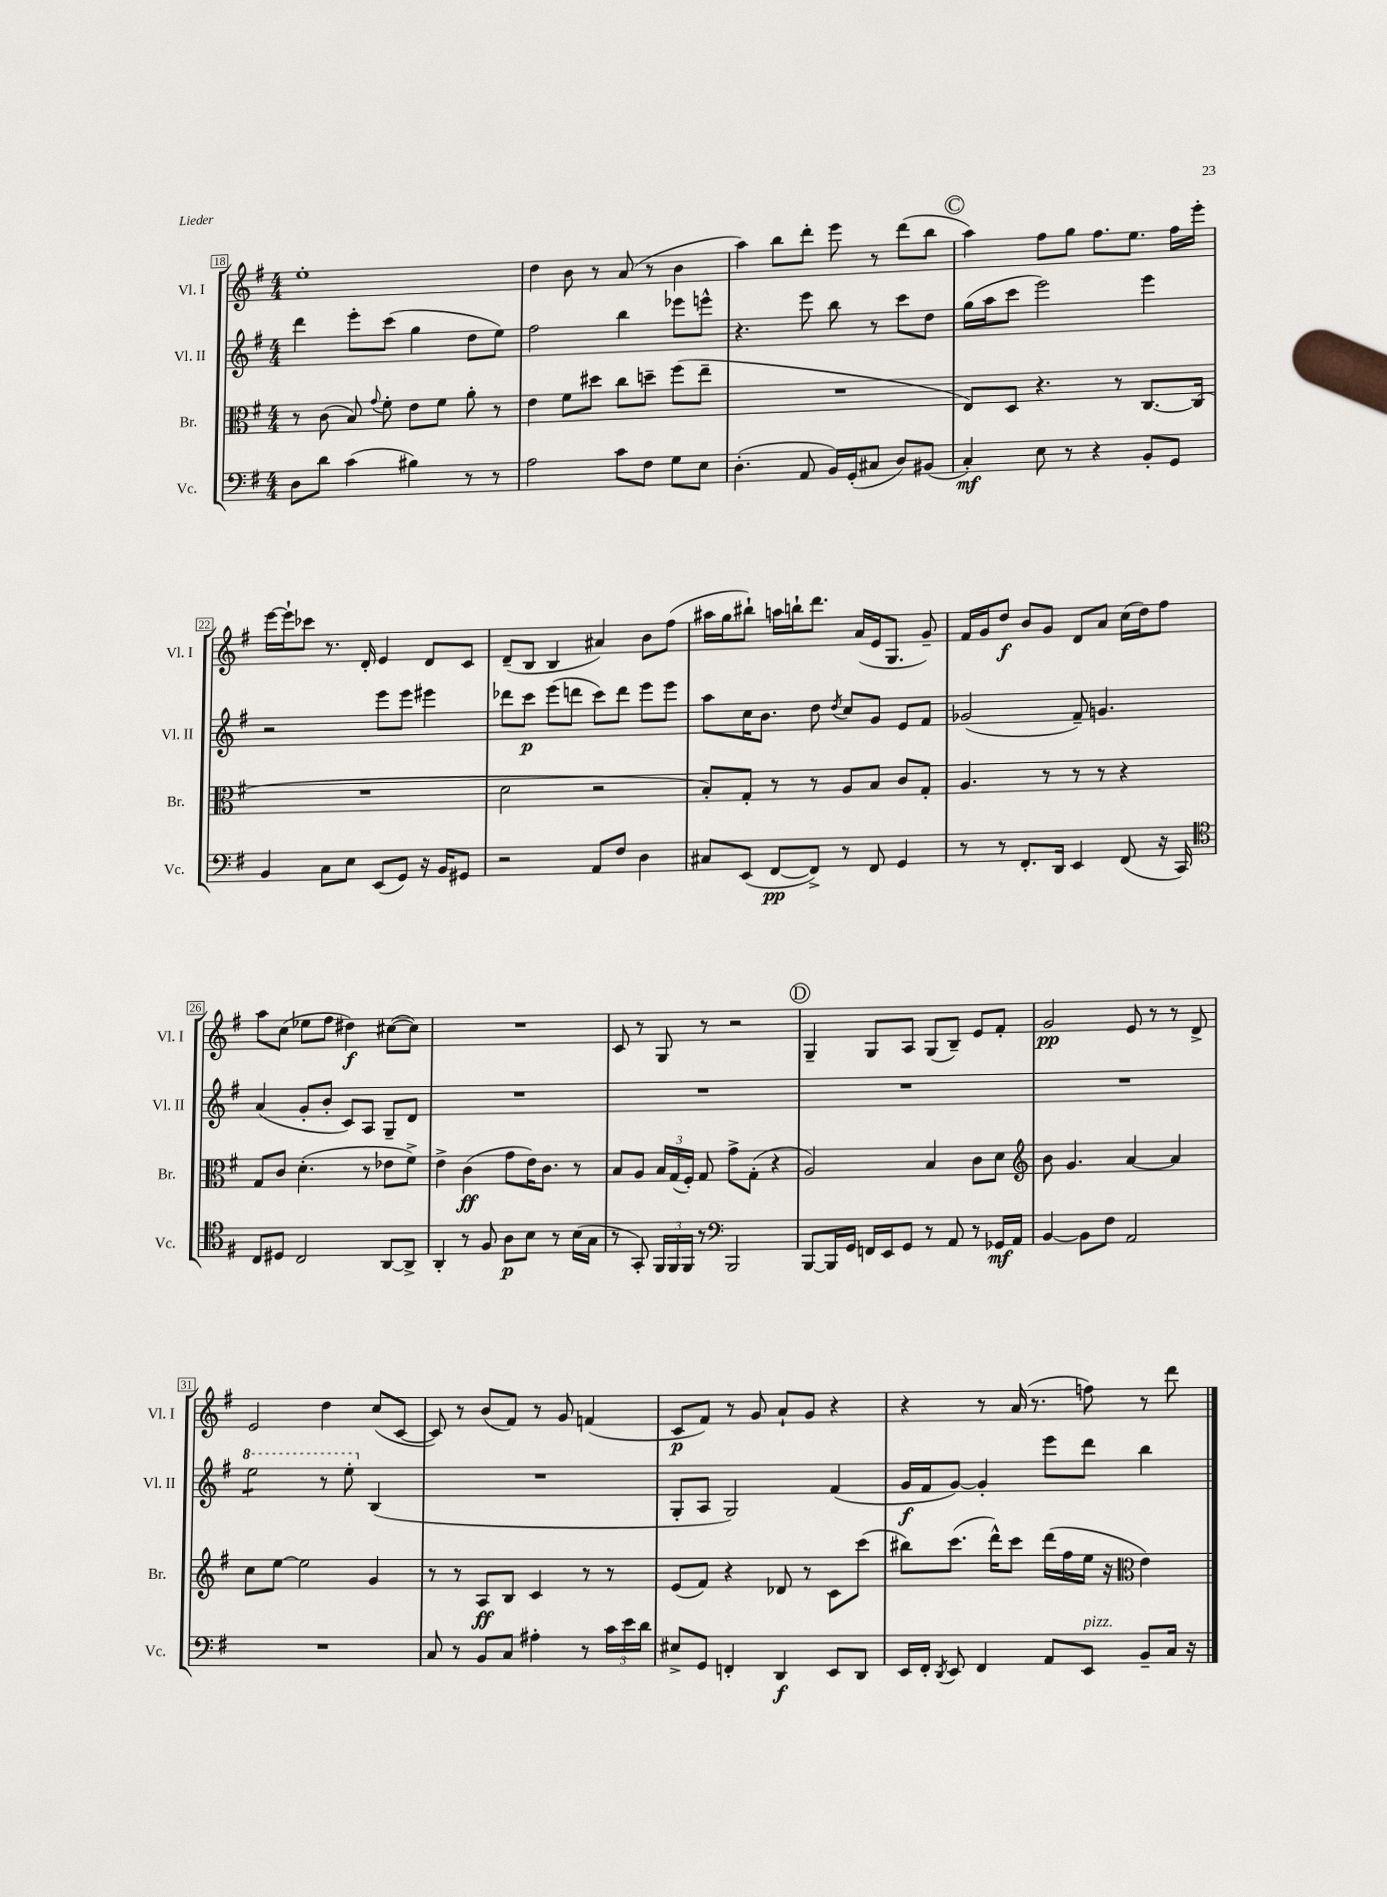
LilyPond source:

<<
\new StaffGroup <<
\new Staff = "s0" \with { instrumentName = "Vl. I" shortInstrumentName = "Vl. I" } {
    \clef treble \key g \major \numericTimeSignature \time 4/4
    \autoBeamOff e''1-. |
    d''4 b'8 r8 a'8( r8 b'4 |
    a''4) b''8[ d'''8]-. e'''8 r8 d'''8[( b''8] |
    \mark \markup { \circle "C" } a''4) fis''8[ g''8] fis''8.[ e''8.] fis''16[ e'''16]-. |
    e'''16[~ e'''16-! ces'''8] r8. d'16-. e'4 d'8[ c'8] |
    d'8[--( b8] b4 ais'4) b'8[ fis''8]( |
    ais''16[ g''16 bis''8]-!) a''16[ b''16-! d'''8.] a'16[( e'16 g8.] g'8--) |
    fis'16[ g'16 d''8]\f b'8[ g'8] d'8[ a'8] c''16[( d''16) fis''8] |
    a''8[ c''8]( ees''8[ fis''8] dis''4\f) cis''8[~( cis''8]) |
    R1 |
    c'8 r8 g8 r8 r2 |
    \mark \markup { \circle "D" } g4-- g8[ a8] g8[( b8]--) e'8[ fis'8]-. |
    g'2\pp e'8 r8 r8 d'8-> |
    e'2 d''4 c''8[( c'8]~ |
    c'8) r8 b'8[( fis'8]) r8 g'8 f'4( |
    c'8[\p fis'8]) r8 g'8 a'8[-! g'8] r4 |
    r4 r8 a'16( r8. f''8) r8 d'''8 \bar "|." |
}
\new Staff = "s1" \with { instrumentName = "Vl. II" shortInstrumentName = "Vl. II" } {
    \clef treble \key g \major \numericTimeSignature \time 4/4
    \autoBeamOff d'''4 e'''8[-. c'''8]( g''4 d''8[ e''8]) |
    fis''2 b''4 ees'''8[ e'''8]-^ |
    r4. e'''8 b''8 r8 c'''8[ d''8] |
    \mark \markup { \circle "C" } g''16[( a''16 c'''8] e'''2) e'''4 |
    r2 e'''8[ e'''8] eis'''4 |
    des'''8[ c'''8]\p e'''8[( d'''8] c'''8[) d'''8] e'''8[ e'''8] |
    a''8[ c''16 b'8.] d''8 \acciaccatura { d''8 } c''8[ g'8] e'8[ fis'8] |
    ges'2( fis'8--) g'4. |
    a'4( g'8[-. b'8]-. c'8[) a8] g8[-- d'8] |
    R1 |
    R1 |
    \mark \markup { \circle "D" } R1 |
    R1 |
    \ottava #1 e'''2:8 r8 e'''8-. \ottava #0 b4( |
    R1 |
    g8[-. a8] g2) fis'4( |
    g'16[\f fis'16 g'8]~) g'4-. e'''8[ d'''8] b''4 \bar "|." |
}
\new Staff = "s2" \with { instrumentName = "Br." shortInstrumentName = "Br." } {
    \clef alto \key g \major \numericTimeSignature \time 4/4
    \autoBeamOff r8 c'8( b8) \appoggiatura { g'8 } fis'8-. e'8[ fis'8] a'8-. r8 |
    e'4 fis'8[ dis''8] c''8[ d''8]-- fis''8[( e''8]-- |
    R1 |
    \mark \markup { \circle "C" } e8[) d8] r4. r8 c8.[~ c16]( |
    R1 |
    d'2 r2 |
    b8[-.) g8]-. r8 r8 a8[ b8] c'8[ g8]-. |
    a4. r8 r8 r8 r4 |
    g8[ c'8] d'4.-.( r8 ees'8[ fis'8]->) |
    e'4-> c'4\ff( g'8[ e'16) c'8.] r8 |
    b8[ a8] \tuplet 3/2 { b16[ g16( fis16]-.) } g8 g'8[-> g8]-.( r4 |
    \mark \markup { \circle "D" } a2) b4 c'8[ d'8] |
    \clef treble b'8 g'4. a'4~ a'4 |
    c''8[ e''8]~ e''2 g'4 |
    r8 r8 a8[\ff b8] c'4 r8 r8 |
    e'8[( fis'8]) r4 des'8 r8 c'8[ c'''8]( |
    bis''8[) c'''8.]( d'''16[-^) c'''8] d'''16[( fis''16 e''16] r16 \clef alto e'4) \bar "|." |
}
\new Staff = "s3" \with { instrumentName = "Vc." shortInstrumentName = "Vc." } {
    \clef bass \key g \major \numericTimeSignature \time 4/4
    \autoBeamOff d8[ d'8] c'4( bis4) r8 r8 |
    a2 c'8[ fis8] g8[ e8] |
    d4.-.( a,8 b,16[) g,16-.( cis8] d8[) bis,8]( |
    \mark \markup { \circle "C" } c4-.\mf) e8 r8 r4 b,8[-. g,8] |
    b,4 c8[ e8] e,8[( g,8]) r16 b,16[ gis,8] |
    r2 a,8[ fis8] d4 |
    cis8[ e,8]( fis,8[~\pp fis,8]->) r8 fis,8 g,4 |
    r8 r8 fis,8.[-. d,16] e,4 fis,8( r16 c,16) |
    \clef tenor c8[ dis8] c2 a,8[~ a,8]-> |
    a,4-. r8 fis8 a8[\p b8] r8 b16[( g16] |
    r8 g,8-.) \tuplet 3/2 { fis,16[ fis,16 fis,16] } r8 \clef bass b,,2 |
    \mark \markup { \circle "D" } b,,8[~ b,,16 g,16] f,16[ e,16 g,8] r8 a,8 r8 ges,16[\mf a,16] |
    b,4~ b,8[ fis8] a,2 |
    R1 |
    c8 r8 b,8[ c8] ais4-. r8 \tuplet 3/2 { c'16[ e'16 d'16] } |
    eis8[-> g,8] f,4-. d,4\f e,8[ d,8] |
    e,16[ fis,16]-. \acciaccatura { d,8 } e,8 fis,4 a,8[ e,8]^\markup { \italic "pizz." } b,8[-- c16] r16 \bar "|." |
}
>>
>>
\layout { \context { \Score currentBarNumber = #18 \override BarNumber.stencil = #(make-stencil-boxer 0.1 0.3 ly:text-interface::print) } }
